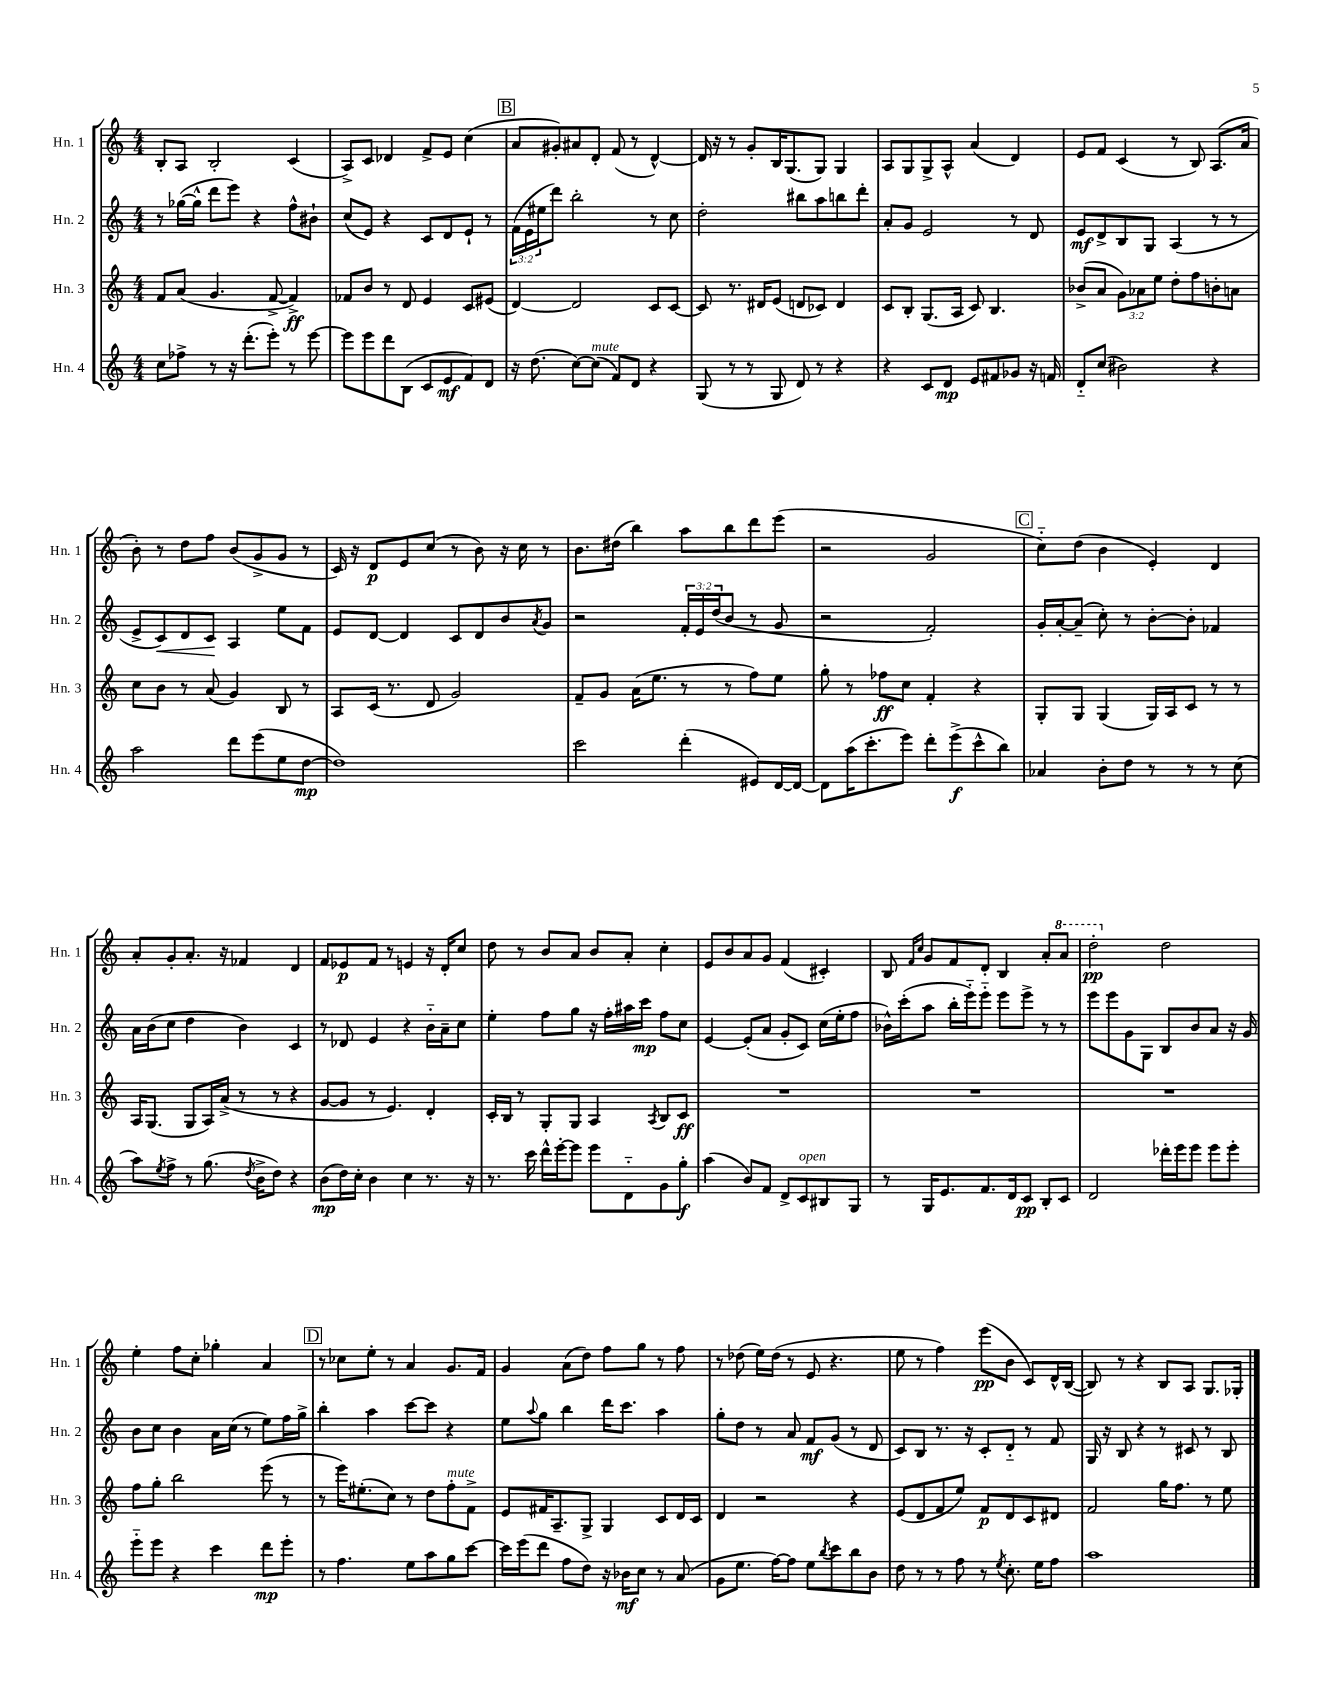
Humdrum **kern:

**kern	**kern	**kern	**kern
*staff4	*staff3	*staff2	*staff1
*clefG2	*clefG2	*clefG2	*clefG2
*k[]	*k[]	*k[]	*k[]
*M4/4	*M4/4	*M4/4	*M4/4
8cc	8f	8r	8B'
8ff-^	(8a	([16gg-	8A
.	.	16gg-^^]	.
8r	4.g	8ddd	2B'
16r	.	8eee)	.
(8.ddd'	.	.	.
.	.	4r	.
8eee')	[8f^	.	.
8r	4f^])	8ff^^	(4c
[8eee	.	8b#`	.
=	=	=	=
8eee]	8f-	(8cc	8A^)
8eee	8b	8e)	8c
8ddd	8r	4r	4d-
(8B	8d	.	.
8c	4e	8c	8f^
8e	.	8d	8e
8f)	8c	8e`	(4cc
8d	(8e#	8r	.
=	=	=	=
16r	[4d)	(24f	8a
.	.	24e	.
(8.dd	.	.	.
.	.	24ee#	.
.	.	8ddd)	8g#')
[8cc)	2d]	2bb'	8a#
(8cc]	.	.	8d'
8f)	.	.	(8f
8d	.	.	8r
4r	8c	8r	[4d^^)
.	[8c	8cc	.
=	=	=	=
(8G	8c]	2dd'	16d]
.	.	.	16r
8r	8.r	.	8r
8r	.	.	8g'
.	16d#	.	.
8G	(8e	.	16B
.	.	.	(8.G
8d)	8d	8bb#	.
8r	8c-)	8aa	8G)
4r	4d	8bb	4G
.	.	8ddd'	.
=	=	=	=
4r	8c	8a'	8A
.	8B'	8g	8G
8c	(8.G	2e	8G^
8d	.	.	8A^^
.	16A	.	.
8e	8c)	.	(4a
8f#	4.B	.	.
8g-	.	8r	4d)
16r	.	8d	.
16f	.	.	.
=	=	=	=
8d'~	(8b-^	8e	8e
(8cc	8a	8d^	8f
2b#)	12g)	8B	(4c
.	12a-	.	.
.	.	8G	.
.	12ee	.	.
.	8dd'	(4A	8r
.	8ff	.	8B)
4r	8b'	8r	(8.A
.	8a	8r	.
.	.	.	16a
=	=	=	=
2aa	8cc	8e^	8b')
.	8b	8c)	8r
.	8r	8d	8dd
.	(8a	8c	8ff
8ddd	4g)	4A	(8b
(8eee	.	.	8g^
8ee	8B	8ee	8g
[8dd	8r	8f	8r
=	=	=	=
1dd])	8A	8e	16c)
.	.	.	16r
.	(16c	[8d	8d
.	8.r	.	.
.	.	4d]	8e
.	8d	.	(8cc
.	2g)	8c	8r
.	.	8d	8b)
.	.	8b	16r
.	.	.	16cc
.	.	8qa	.
.	.	8g	8r
=	=	=	=
2ccc	8f~	2r	8.b
.	8g	.	.
.	.	.	(16dd#
.	(16a	.	4bb)
.	8.ee	.	.
(4ddd'	8r	24f'	8aa
.	.	24e	.
.	.	(24dd	.
.	8r	8b	8bb
8e#)	8ff)	8r	8ddd
[16d	8ee	8g	(8eee
16d_	.	.	.
=	=	=	=
8d]	8gg'	2r	2r
(16aa	8r	.	.
8.ccc'	.	.	.
.	8ff-	.	.
8eee)	8cc	.	.
8ddd'	4f'	2f')	2g
(8eee^	.	.	.
8ccc^^	4r	.	.
8bb)	.	.	.
=	=	=	=
4a-	8G'	16g'	8cc'~)
.	.	[16a'	.
.	8G	(8a~]	(8dd
8b'	(4G	8cc')	4b
8dd	.	8r	.
8r	16G)	[8b'	4e')
.	16A	.	.
8r	8c	8b']	.
8r	8r	4f-	4d
(8cc	8r	.	.
=	=	=	=
8aa)	16A	16a	8a'
.	(8.G	(16b	.
8qee	.	.	.
8ff^	.	8cc	8g'
8r	8G	4dd	8.a'
(8.gg	16A)	.	.
.	(16a^	.	16r
.	8r	4b)	4f-
8qdd	.	.	.
16b^	.	.	.
8dd)	8r	.	.
4r	4r	4c	4d
=	=	=	=
(8b	[8g	8r	8f
16dd)	8g]	8d-	8e-
16cc'	.	.	.
4b	8r	4e	8f
.	4.e)	.	8r
4cc	.	4r	4e
8.r	4d'	16b'~	16r
.	.	16a~	16d'
.	.	8cc	8cc
16r	.	.	.
=	=	=	=
8.r	16c'	4ee'	8dd
.	16B	.	.
.	8r	.	8r
16ccc	.	.	.
16ddd^^	8G'	8ff	8b
[16eee'	.	.	.
8eee]	8G	8gg	8a
8eee	4A	16r	8b
.	.	16ff'	.
8d'~	.	16aa#	8a'
.	.	16ccc	.
.	8qA	.	.
8g	8B	8ff	4cc'
8gg'	8c	8cc	.
=	=	=	=
(4aa	1r	[4e	8e
.	.	.	8b
8b)	.	(8e']	8a
8f	.	8a	8g
8d^	.	8g'	(4f
8c	.	8c)	.
8B#	.	(16cc	4c#')
.	.	16ee'	.
8G	.	8ff	.
=	=	=	=
8r	1r	16b-^^)	8B
.	.	(16ccc'	.
.	.	.	16qqf
.	.	.	16qqcc
16G	.	8aa	8g
8.e	.	.	.
.	.	16bb'	8f
.	.	16eee'~)	.
8.f	.	8eee'~	8d'
.	.	8eee	4B
16d	.	.	.
8c	.	8eee^	.
8B'	.	8r	8a'
8c	.	8r	8aa
=	=	=	=
2d	1r	8eee	2ddd'
.	.	8eee	.
.	.	8g	.
.	.	8G	.
16ddd-'	.	8B	2dd
16eee	.	.	.
8eee	.	8b	.
8eee	.	8a	.
8eee'	.	16r	.
.	.	16g	.
=	=	=	=
8eee'~	8ff	8b	4ee'
8eee	8gg'	8cc	.
4r	2bb	4b	8ff
.	.	.	8cc'
4ccc	.	16a	4gg-'
.	.	(16cc	.
.	.	8r	.
8ddd	(8eee	8ee)	4a
8eee'	8r	16ff	.
.	.	16gg^	.
=	=	=	=
8r	8r	4bb'	8r
4.ff	16eee)	.	8cc-
.	(8.ee#'	.	.
.	.	4aa	8ee'
.	8cc)	.	8r
8ee	8r	[8ccc	4a
8aa	8dd	8ccc]	.
8gg	8ff'	4r	8.g
[8ccc	8f^	.	.
.	.	.	16f
=	=	=	=
16ccc]	8e	8ee	4g
(16eee	.	.	.
.	.	8qqaa	.
8ddd	16f#	8gg	.
.	8.A~	.	.
8ff	.	4bb	(8a
8dd)	8G^	.	8dd)
16r	4G	16ddd	8ff
16b-	.	8.ccc	.
8cc	.	.	8gg
8r	8c	4aa	8r
(8a	16d	.	8ff
.	16c	.	.
=	=	=	=
8g	4d	8gg'	8r
8.ee	.	8dd	(8dd-
.	2r	8r	16ee)
[16ff)	.	.	(16dd-
8ff]	.	8a	8r
8ee	.	8f	8e
8qbb	.	.	.
8ccc	.	(8g	4.r
8bb	4r	8r	.
8b	.	8d	.
=	=	=	=
8dd	(8e	8c)	8ee
8r	8d	8B	8r
8r	8f	8.r	4ff)
8ff	8ee)	.	.
.	.	16r	.
8r	8f	8c'	(8eee
8qee	.	.	.
8.cc'	8d	8d'~	8b
.	8c	8r	8c)
16ee	.	.	.
8ff	8d#	8f	16d^^
.	.	.	([16B
=	=	=	=
1aa	2f	16G	8B])
.	.	16r	.
.	.	8B	8r
.	.	4r	4r
.	16gg	8r	8B
.	8.ff	.	.
.	.	8c#	8A
.	8r	8r	8.G
.	8ee	8B	.
.	.	.	16G-'
==	==	==	==
*-	*-	*-	*-
